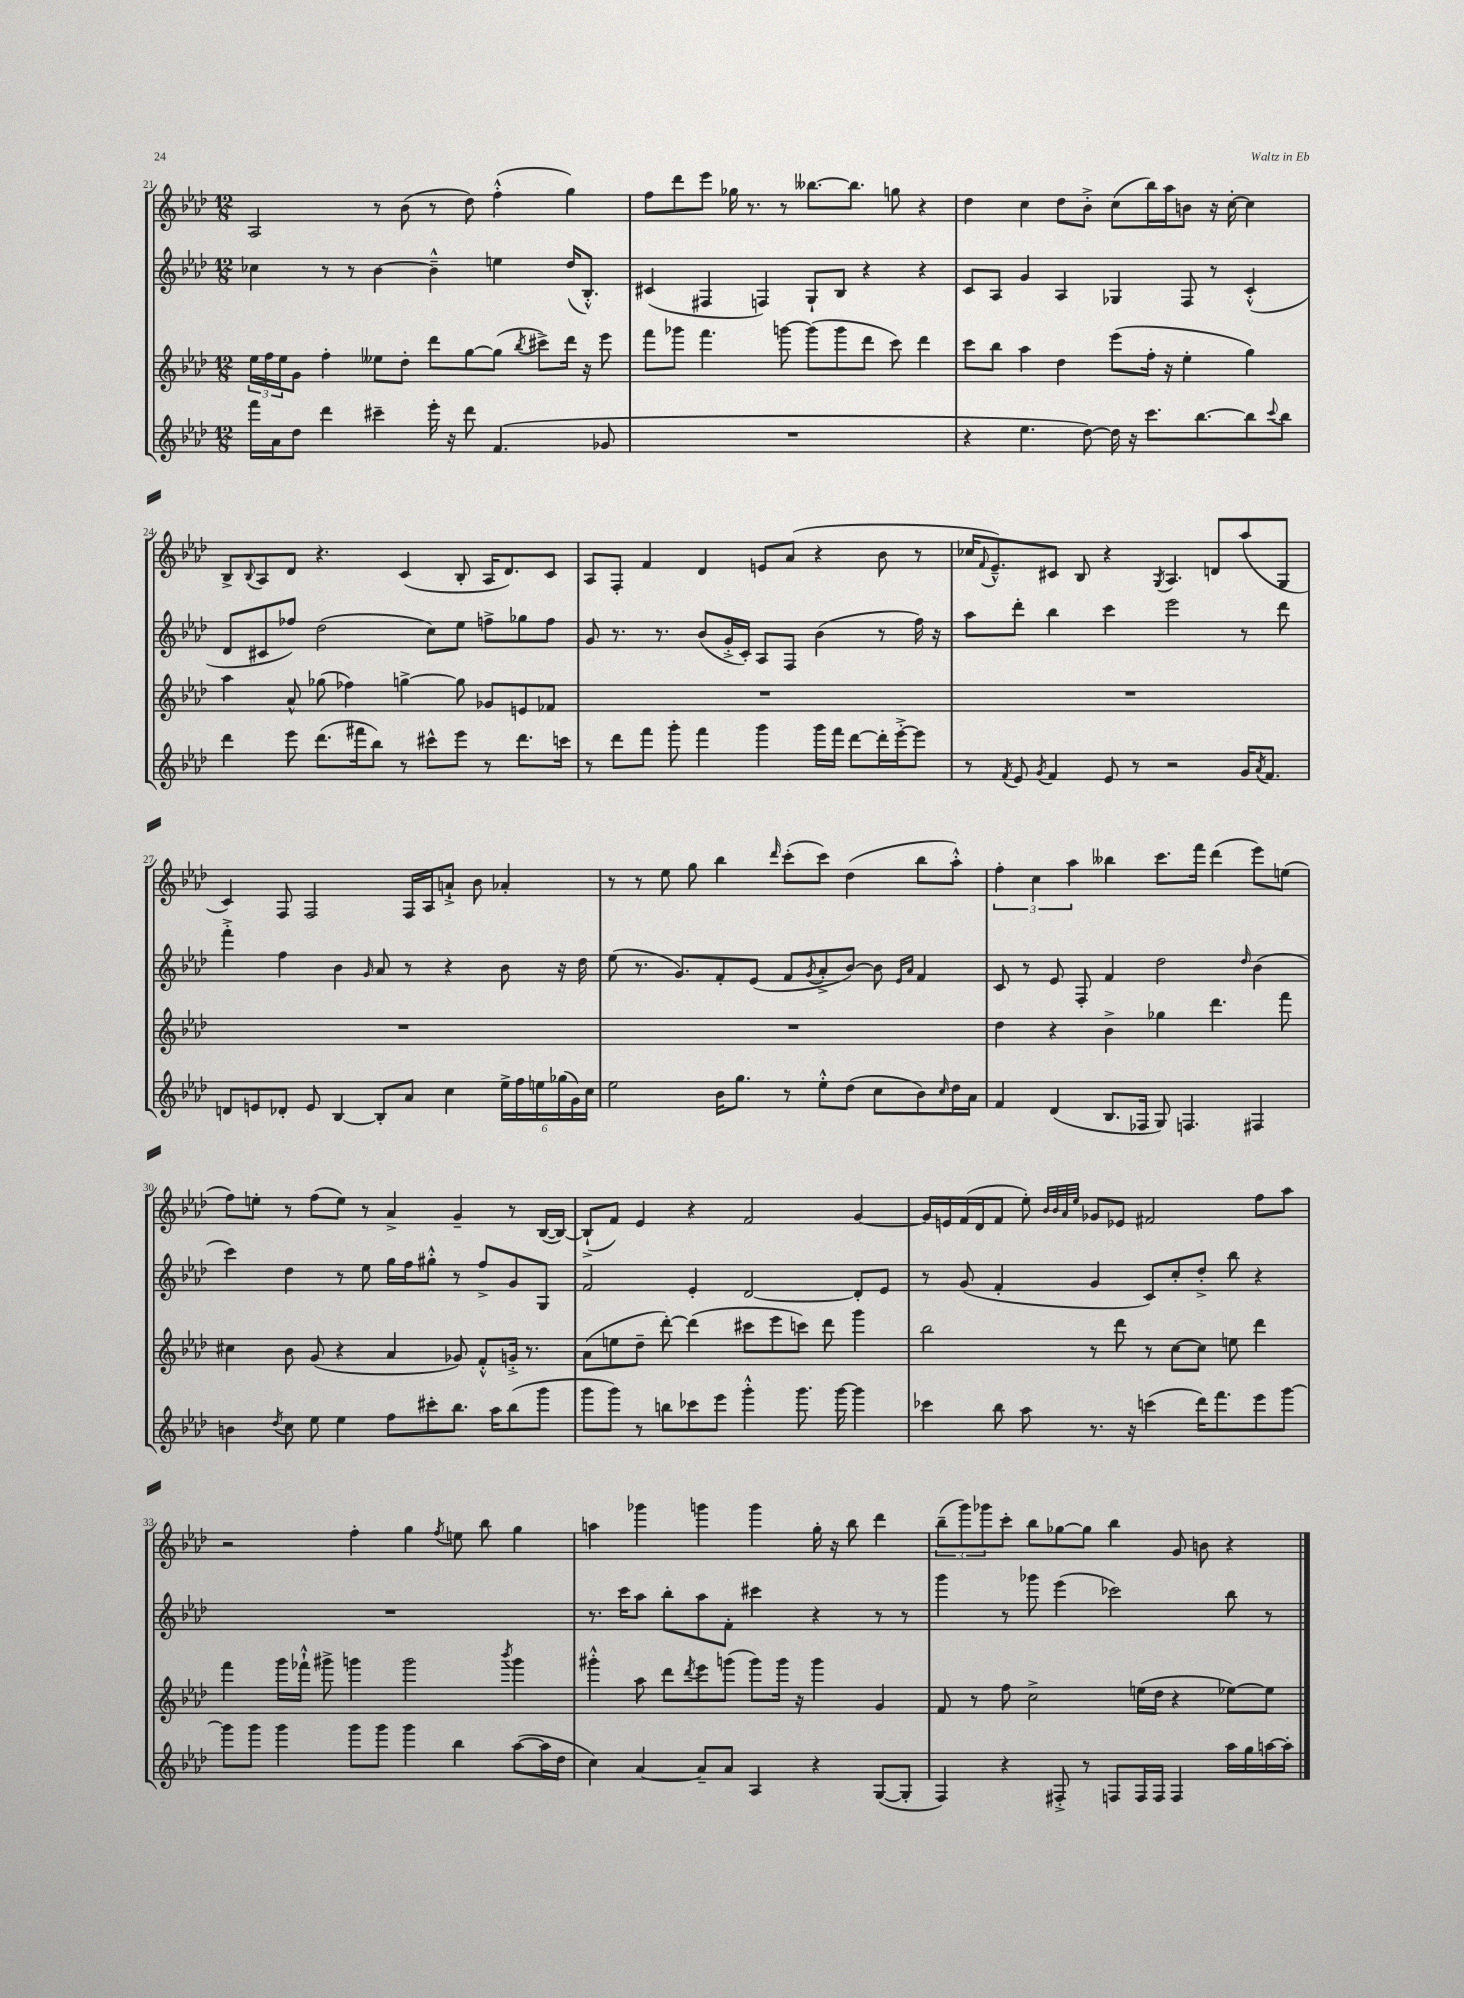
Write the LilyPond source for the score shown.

<<
\new StaffGroup <<
\new Staff = "s0" {
    \clef treble \key aes \major \numericTimeSignature \time 12/8
    aes2 r8 bes'8( r8 des''8) f''4-.-^( g''4) |
    f''8 des'''8 ees'''8 ges''16 r8. r8 beses''8.~ beses''8. g''8 r4 |
    des''4 c''4 des''8 bes'8-.-> c''8( bes''16) aes''16 b'8 r16 c''16~-. c''4 |
    bes8-> \appoggiatura { bes8 } aes8 des'8 r4. c'4( bes8-. aes16 des'8.) c'8 |
    aes8 f8-. f'4 des'4 e'8 aes'8( r4 bes'8 r8 |
    ces''16 \appoggiatura { f'8 } ees'8.---^) cis'8 bes8 r4 \acciaccatura { g8 } aes4. d'8 aes''8( g8 |
    c'4) f8 f2 f16 aes16 a'8-!-> bes'8 aes'4-. |
    r8 r8 ees''8 g''8 bes''4 \grace { des'''16 } c'''8-.( c'''8) des''4( bes''8 aes''8-.-^) |
    \tuplet 3/2 { f''4-. c''4 aes''4 } beses''4 c'''8. f'''16 des'''4( ees'''8) e''8( |
    f''8) e''8-. r8 f''8( e''8) r8 aes'4-> g'4-- r8 bes16~( bes16~) |
    bes8-!->( f'8) ees'4 r4 f'2 g'4~ |
    g'16 e'16 f'16( des'16 f'8 ees''8-.) \grace { bes'32 bes'32 aes'32 ees''32 } ges'8 ees'8 fis'2 f''8 aes''8 |
    r2 f''4-. g''4 \acciaccatura { f''8 } e''8 bes''8 g''4 |
    a''4 ges'''4 g'''4 g'''4 g''16-. r16 bes''8 des'''4 |
    \tuplet 3/2 { bes''8--( g'''8) ges'''8 } c'''8-. bes''8 ges''8~ ges''8 bes''4 g'8 b'8 r4 \bar "|." |
}
\new Staff = "s1" {
    \clef treble \key aes \major \numericTimeSignature \time 12/8
    ces''4 r8 r8 bes'4~ bes'4---^ e''4 des''16( bes8.-.-^) |
    cis'4( fis4 f4) g8-! bes8 r4 r4 |
    c'8 aes8 g'4 aes4 ges4 f8 r8 c'4-.-^( |
    des'8 cis'8 fes''8) des''2( c''8) ees''8 f''8-> ges''8 f''8 |
    g'8 r8. r8. bes'8( g'16-.-> c'16-.) aes8 f8 bes'4( r8 f''16) r16 |
    aes''8 des'''8-. bes''4 c'''4 ees'''2 r8 des'''8 |
    f'''4-.-> f''4 bes'4 \grace { g'16 } aes'8 r8 r4 bes'8 r16 des''16 |
    ees''8( r8. g'8.) f'8-. ees'8( f'8 \acciaccatura { g'8 } aes'8-.-> bes'8~) bes'8 \grace { ees'16 aes'16 } f'4 |
    c'8 r8 ees'8 f8-. f'4 des''2 \grace { des''16 } bes'4( |
    c'''4) des''4 r8 ees''8 g''16 f''16 gis''8-.-^ r8 f''8-> g'8 g8 |
    f'2 ees'4-. des'2~ des'8-. ees'8 |
    r8 g'8( f'4-. g'4 c'8) c''8-. des''8-.-> bes''8 r4 |
    R1. |
    r8. c'''16 aes''8 bes''8-. aes''8 f'8-. cis'''4 r4 r8 r8 |
    g'''4 r8 ges'''8 ees'''4( ces'''2) bes''8 r8 \bar "|." |
}
\new Staff = "s2" {
    \clef treble \key aes \major \numericTimeSignature \time 12/8
    \tuplet 3/2 { ees''16 f''16 ees''16 } g'8 f''4-. eeses''8 des''8-. des'''8 g''8~ g''8( \acciaccatura { bes''8 } cis'''8->) des'''16 r16 ees'''8 |
    f'''8 ges'''8 f'''4. g'''8~ g'''8( g'''8 des'''8 c'''8) des'''4 |
    c'''8 bes''8 aes''4 des''4 ees'''8( f''16-. r16 ees''4-. g''4) |
    aes''4 aes'8-^ ges''8( fes''4) g''4~-> g''8 ges'8 e'8 fes'8 |
    R1. |
    R1. |
    R1. |
    R1. |
    des''4 r4 bes'4-> ges''4 des'''4. f'''8 |
    cis''4 bes'8 g'8( r4 aes'4 ges'8) f'8-.-^ g'16-.-> r8. |
    aes'8( e''8 des''8-- des'''8~-.) des'''4( cis'''8 ees'''8 c'''8) des'''8 g'''4 |
    bes''2 r8 des'''8 r8 c''8~ c''8 e''8 des'''4 |
    f'''4 g'''16 fes'''16-!-^ gis'''8-> g'''4 g'''2 \acciaccatura { bes'''8 } g'''4 |
    gis'''4-.-^ aes''8 des'''8 \acciaccatura { des'''8 } ees'''8 g'''8( g'''8) g'''16 r16 g'''4 g'4 |
    f'8 r8 f''8 c''2-> e''16( des''16 r4 ees''8~) ees''8 \bar "|." |
}
\new Staff = "s3" {
    \clef treble \key aes \major \numericTimeSignature \time 12/8
    f'''16 aes'16 des''8 des'''4 cis'''4-- ees'''16-. r16 des'''8 f'4.( ges'8 |
    R1. |
    r4 ees''4. des''8~) des''16 r16 c'''8. bes''8.~ bes''8 \appoggiatura { c'''8 } bes''8 |
    des'''4 ees'''8 des'''8.( fis'''16 bes''8) r8 cis'''8-^ ees'''8 r8 des'''8. c'''16 |
    r8 des'''8 f'''8 g'''8-. f'''4 g'''4 g'''16 f'''16 des'''8~ des'''16-. ees'''16~-.-> ees'''8 |
    r8 \acciaccatura { f'8 } ees'8 \acciaccatura { g'8 } f'4 ees'8 r8 r2 g'16 \acciaccatura { aes'8 } f'8. |
    d'8 e'8 des'8-. e'8 bes4~ bes8-. aes'8 c''4 \tuplet 6/4 { ees''16-> f''16 e''16 ges''16( g'16) c''16 } |
    ees''2 bes'16 g''8. r8 ees''8-.-^ des''8( c''8 bes'8) \grace { c''16 } des''16 aes'16 |
    f'4 des'4( bes8. fes16 g8) f4. fis4 |
    b'4 \acciaccatura { des''8 } c''8 ees''8 ees''4 f''8 cis'''8-. bes''8. aes''16 bes''8( g'''8 |
    g'''8 g'''8) r8 b''8 ces'''8 ees'''8 g'''4-.-^ g'''8. g'''16~ g'''4 |
    ces'''4 bes''8 aes''8 r8. r16 c'''4( des'''16) f'''8. ees'''8 g'''8~ |
    g'''8 g'''8 g'''4 g'''8 g'''8 g'''4 bes''4 aes''8~( aes''16 des''16 |
    c''4) aes'4~ aes'8-- aes'8 aes4 r4 g8~( g8-. |
    f4) r4 fis8-.-> r8 f8 f16 f16 f4 aes''16 g''16 a''16~ a''16-. \bar "|." |
}
>>
>>
\layout { \context { \Score currentBarNumber = #21 } }
